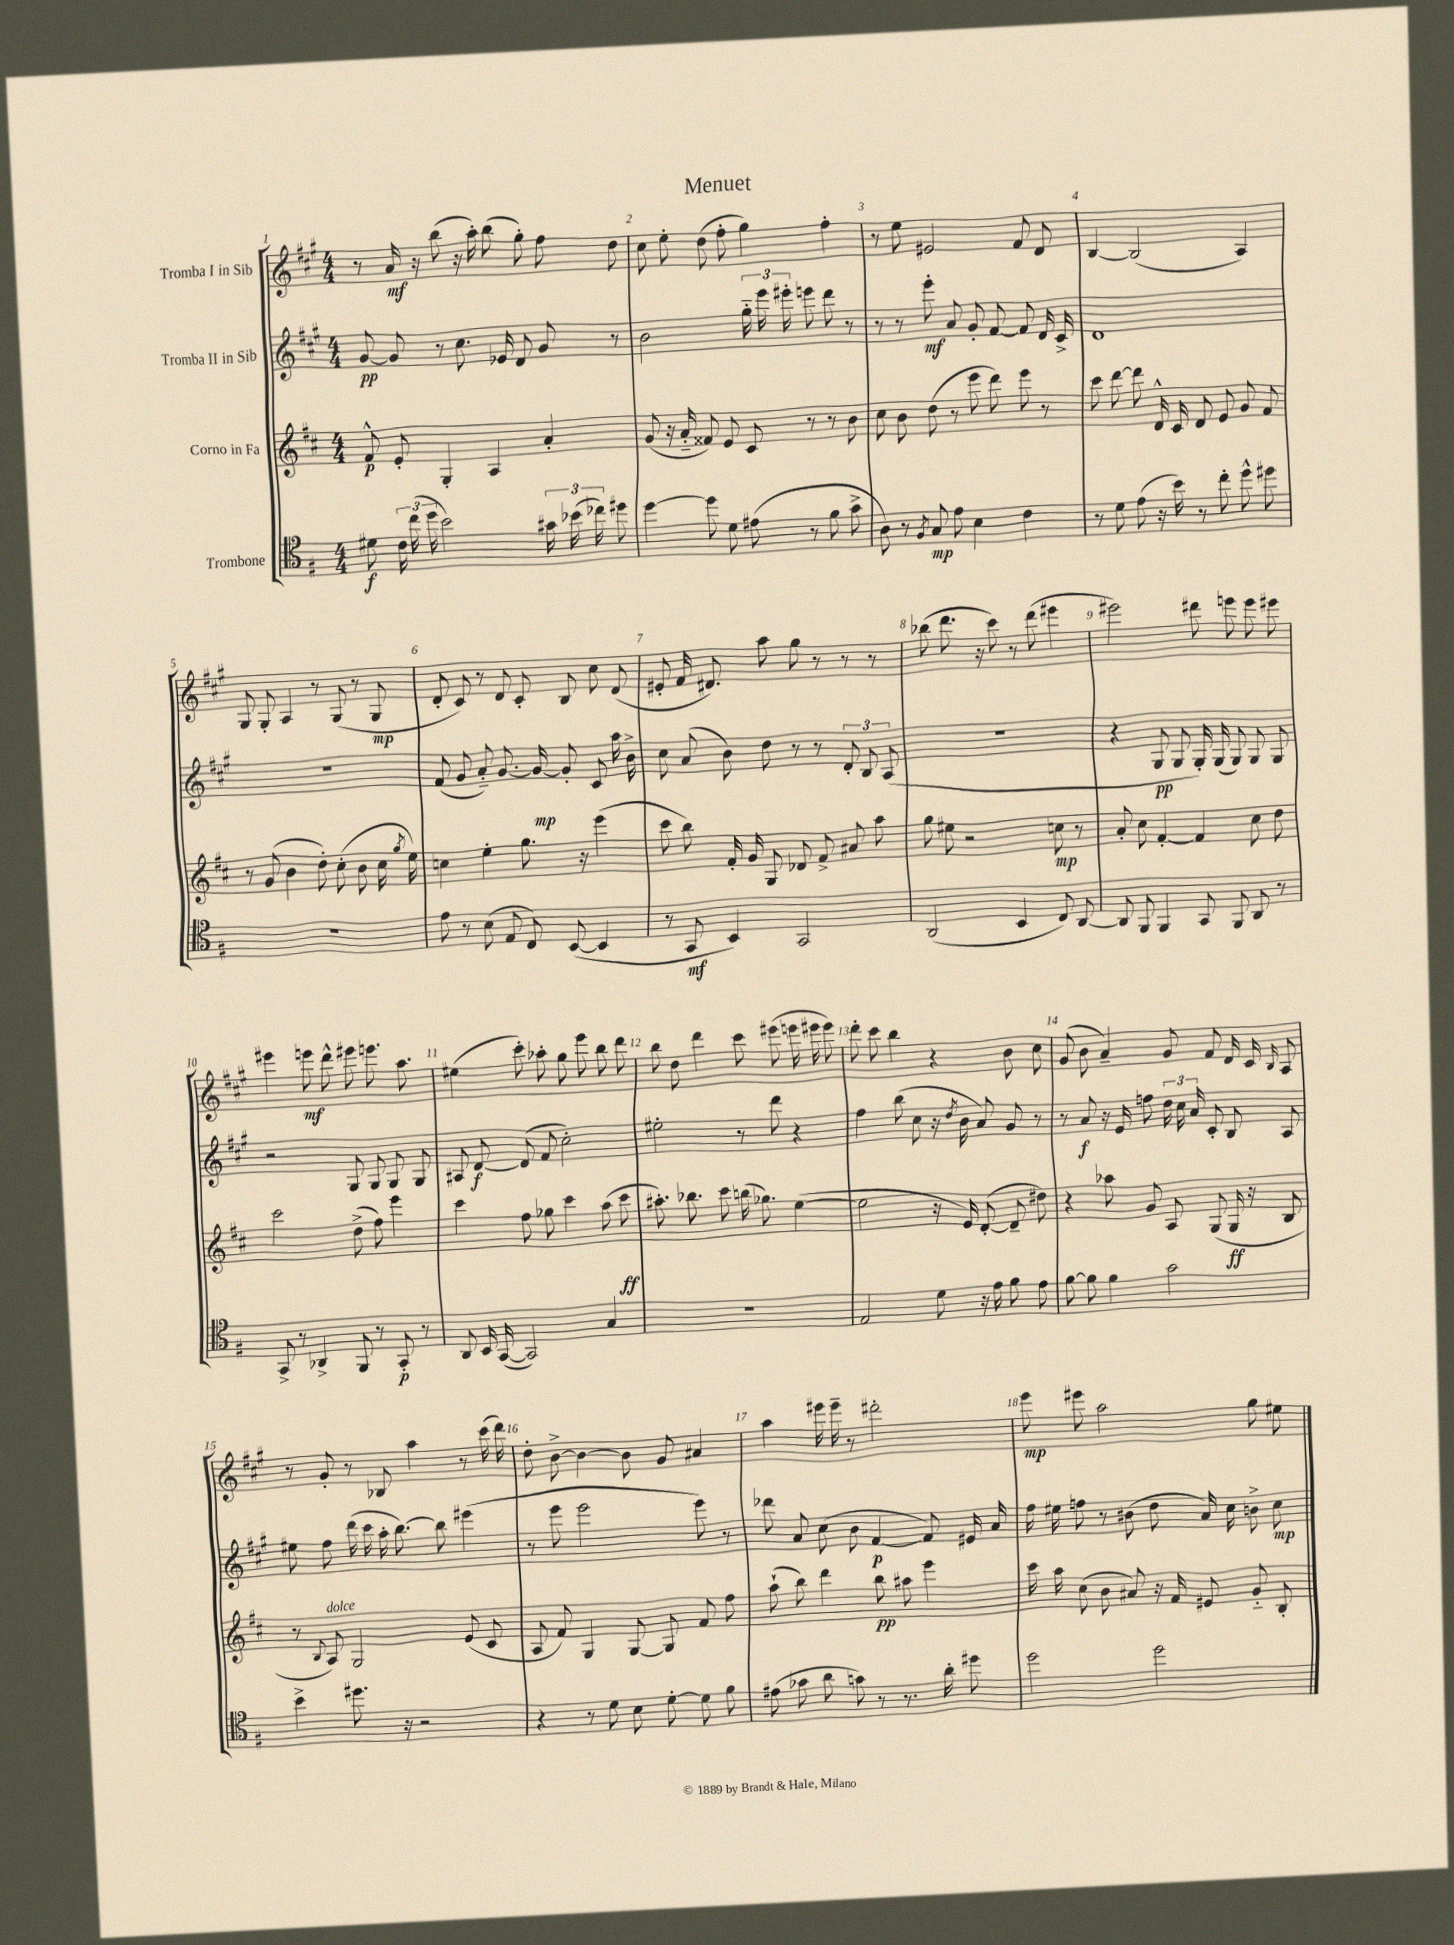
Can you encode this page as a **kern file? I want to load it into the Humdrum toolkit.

**kern	**kern	**kern	**kern
*staff4	*staff3	*staff2	*staff1
*clefC4	*clefG2	*clefG2	*clefG2
*k[f#]	*k[f#c#]	*k[f#c#g#]	*k[f#c#g#]
*M4/4	*M4/4	*M4/4	*M4/4
8d#	8f#^^	[8g#	8r
24c	8e'	8g#]	16a
(24cc	.	.	.
.	.	.	16r
24dd	.	.	.
2b)	4G'	8r	(8bb
.	.	8.cc#	16r
.	.	.	16aa')
.	4A	.	(8bb
.	.	16e-	.
.	.	8d	8gg#')
24g#	4a'	8g#	8ff#
(24b-	.	.	.
24cc-)	.	.	.
8dd#	.	8r	8dd
=	=	=	=
[4dd	(8g	2b	8cc#
.	16r	.	8ee'
.	16a'~	.	.
8dd]	8f##)	.	(8dd
8d	8e	.	8ff#'
(8e#	8c#	24gg#'~	4gg#)
.	.	24eee	.
.	.	24eee#'	.
8r	8r	8eee	.
8f#	8r	8ddd	4ff#'
8g^	8b	8r	.
=	=	=	=
8A)	8cc#	8r	8r
8r	8b	8r	8ee
8qF#	.	.	.
8G	(8dd	8eee'	2e#
8e	8r	8a	.
4B	8eee	8g#'	.
.	8ddd)	[8f#	.
4c	8eee	8f#]	8f#
.	8r	16d	8d
.	.	16c#^	.
=	=	=	=
8r	8ccc#	1d	[4B
8d	[8ddd	.	.
(8e	8ddd]	.	(2B]
16r	16d^^	.	.
16b)	16c#	.	.
8r	8d	.	.
8cc'	8e	.	.
8dd^^	8g	.	4A)
8dd#	8f#	.	.
=	=	=	=
1r	8r	1r	8G#
.	(8g	.	8G#'
.	4b	.	4A
.	8dd')	.	8r
.	(8cc#'	.	(8G#
.	8b	.	8r
.	16cc#	.	8G#
.	8qgg	.	.
.	16ee)	.	.
=	=	=	=
8e	4cc	(8f#	8d'
8r	.	8g#	8c#)
(8B	4ee'	8a'~)	8r
8E	.	[8.g#	8d
8C)	8.gg	.	8c#'
.	.	16g#_	.
([8BB	.	8g#']	8B
.	16r	.	.
4BB]	(4eee	8c#	8cc#
.	.	16aa	(8d
.	.	16b^	.
=	=	=	=
8r	8ccc#	8cc#	8e#'
8GG	8bb)	(8a	16f#
.	.	.	8.d#)
4BB)	16f#'	8b)	.
.	16g	.	.
.	8G	8dd	8aa
2GG	8d-	8r	8gg#
.	8f#^	8r	8r
.	8a#	12d'	8r
.	.	12B	.
.	8aa	.	8r
.	.	(12A	.
=	=	=	=
(2AA	8gg	1r	(8bb-
.	8ee#	.	8.ddd
.	2r	.	.
.	.	.	16r
.	.	.	8ccc#)
4BB	.	.	8r
.	.	.	(8ddd
8C)	8cc	.	4eee#
[8AA	8r	.	.
=	=	=	=
8AA]	8a'	4r	2eee#)
8FF#	8cc#	.	.
4FF#	[4f#'	8G#	.
.	.	8G#	.
8GG	4f#]	16G#')	8ddd#
.	.	(16G#	.
8FF#	.	8G#)	8eee
8AA	8cc#	8G#	8eee
8r	8dd	8G#	8eee#
=	=	=	=
8GG^	2ccc#	2r	4eee#
8r	.	.	.
4AA-^	.	.	8eee
.	.	.	8ddd^^
8FF#	(8dd^	8G#	8eee#
8r	8ff#)	8G#	8.eee
8GG'	4eee	8G#	.
.	.	.	8.aa
8r	.	8G#	.
=	=	=	=
8AA	4ccc#	8A#	(4ee#
16BB	.	[8d	.
([16GG	.	.	.
2GG])	8ff#	(8d]	8ccc#')
.	8gg-	8f#	8aa-'
.	4ccc#	2cc#')	8gg#
.	.	.	8eee
4G	(8aa	.	8bb
.	8ccc#	.	8ddd
=	=	=	=
1r	8.aa#')	2ee#'	8bb
.	.	.	8dd
.	8.bb-	.	.
.	.	.	4ddd
.	8ccc#	.	.
.	(16bb	8r	8ccc#
.	8.gg-)	.	.
.	.	8ddd	(8eee#
.	([4ee	4r	16eee
.	.	.	16eee#
.	.	.	8eee#)
=	=	=	=
2E	2ee]	4ff#	8ddd'
.	.	.	8ccc#
.	.	(8bb	4bb
.	.	8cc#	.
8d	16r	16r	4r
.	.	8qdd	.
.	16e)	16b	.
16r	([8d'	8a)	.
16e	.	.	.
8f#	8d~]	8g#	8b
8e	8dd#)	8r	8cc#
=	=	=	=
[8f#	4r	8r	(8g#
8f#]	.	8a	8b
4f#	8aa-	16r	4a~)
.	.	16e	.
.	8g	8ff	.
2g	8A	24dd	8g#
.	.	24cc#	.
.	.	24a	.
.	(8G	8c#'	8f#
.	16G	8B	16d
.	16r	.	16c#
.	.	.	16qqB
.	8B	8A	8A
=	=	=	=
4b^	8r	8ee#	8r
.	8qqB	.	.
.	8A)	8ff#	8g#'
8.dd#	2G	(16ddd	8r
.	.	16ccc#	.
.	.	16aa'	8B-
16r	.	[8.bb)	.
2r	.	.	4aa
.	.	8bb]	.
.	(8e	(4eee#	8r
.	8c#	.	(16ccc#
.	.	.	16ddd)
=	=	=	=
4r	8A	8r	8dd'
.	8f#)	8eee	[8b^
8r	4G	2eee	4b_
8d	.	.	.
8B	[8G	.	8b]
[8d'	8G]	.	8g#
8d]	8f#	8eee)	4a#
8f#	8ff#	8r	.
=	=	=	=
(8e#	(8aa`	8ddd-	4aa
8g-	8bb)	8a	.
8a	4ddd	(8cc#	16eee#
.	.	.	16eee#~
8g)	.	8b	8r
8r	8bb	[4f#	2ddd#'
8.r	8aa#	.	.
.	4eee	8f#])	.
16a'	.	.	.
8dd#	.	16e#	.
.	.	16a	.
=	=	=	=
2dd	16ccc#	16ff#	8eee
.	16aa	16ee#	.
.	(8cc#	8ff	8eee#
.	8b	8r	2aa
.	8a#)	(8b#	.
2dd	16r	8dd	.
.	16f#	.	.
.	8e#	16a)	.
.	.	16cc#	.
.	8g'~	8b^	8gg#
.	8B'	8cc#	8ee#
==	==	==	==
*-	*-	*-	*-
